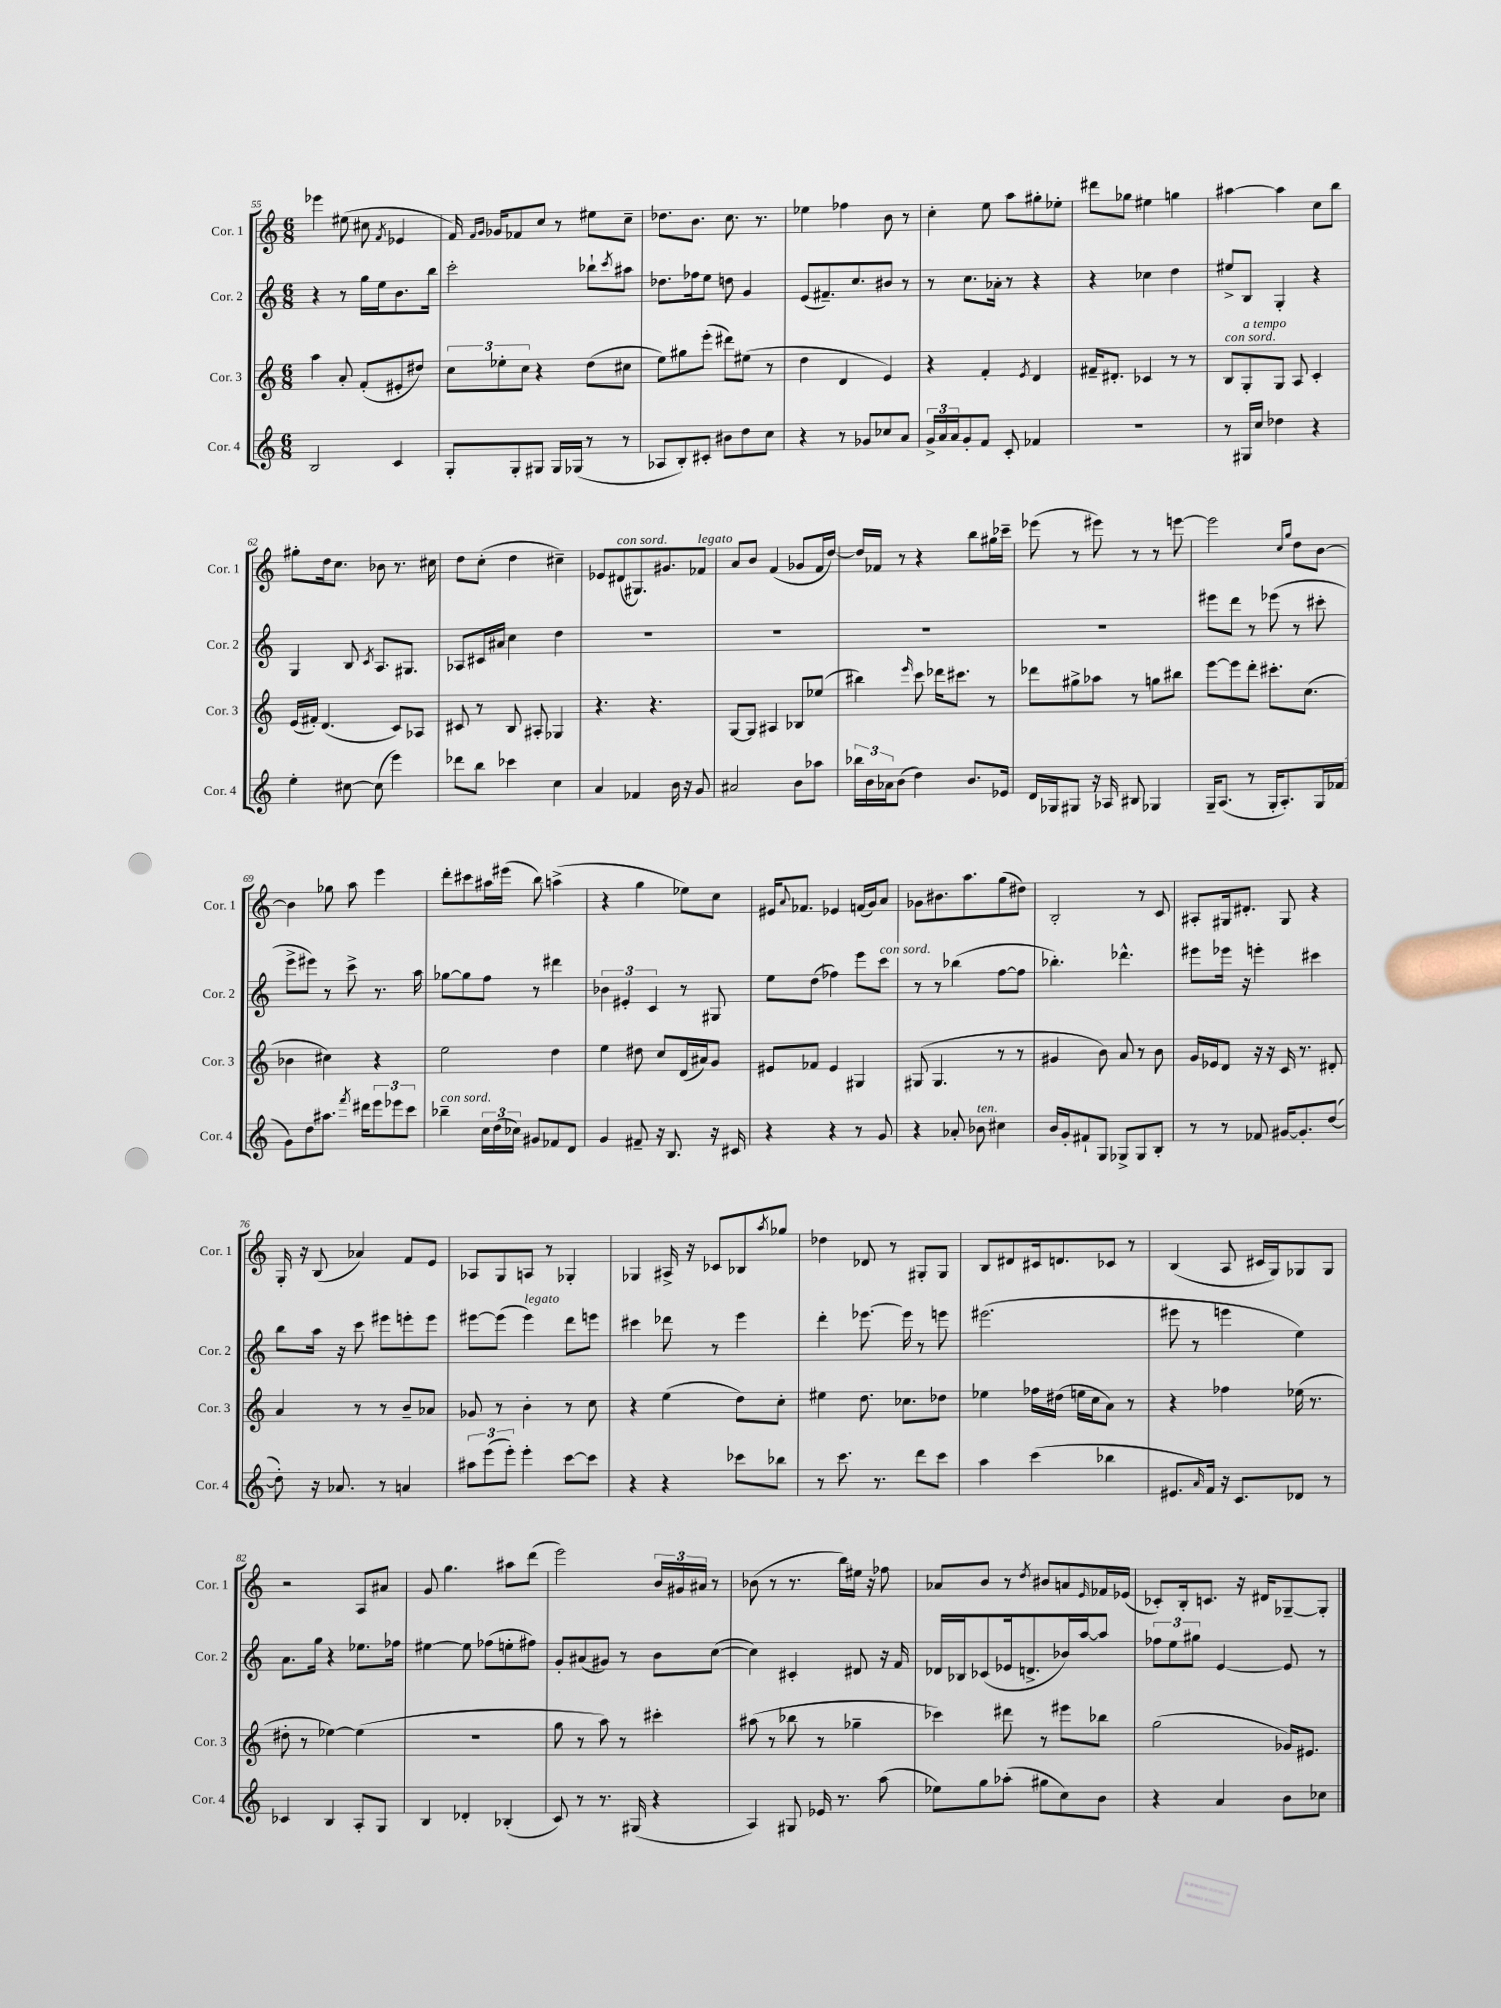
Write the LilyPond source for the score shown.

<<
\new StaffGroup <<
\new Staff = "s0" \with { instrumentName = "Cor. 1" shortInstrumentName = "Cor. 1" } {
    \clef treble \key c \major \numericTimeSignature \time 6/8
    ees'''4 eis''8( cis''8 \acciaccatura { f'8 } ees'4 |
    f'16) \grace { f'16 g'16 } ges'16 fes'8 c''8 r8 eis''8 c''8-- |
    des''8. b'8. c''8. r8. |
    ees''4 fes''4 b'8 r8 |
    c''4-. e''8 a''8 gis''8-. ees''8-. |
    dis'''8 ges''8 eis''4 g''4 |
    ais''4~ ais''4 c''8 b''8 |
    gis''8-. d''16 c''8. bes'8 r8. cis''16 |
    d''8 c''8-.( d''4 cis''4--) |
    ees'8 dis'8^\markup { \italic "con sord." }( gis8.) gis'8. fes'8^\markup { \italic "legato" } |
    a'8 b'8 f'4( ges'8 f'16 d''16~) |
    d''16 fes'16 r8 r4 b''8 gis''16 ces'''16-- |
    ees'''8( r8 eis'''8) r8 r8 e'''8~ |
    e'''2 \grace { c''16 g''16 } d''8 b'8~ |
    b'4 ges''8 a''8 e'''4 |
    d'''8-. cis'''8 ais''16 eis'''16( b''8) a''4->( |
    r4 g''4 ees''8) c''8 |
    eis'16 \appoggiatura { a'8 } fes'8. ees'4 f'16( g'16) a'8 |
    ges'8 bis'8. a''8. g''8( dis''8) |
    b2-. r8 c'8 |
    ais8-. gis16 dis'8.-. gis8 r4 |
    g16-. r16 b8( aes'4) f'8 e'8 |
    aes8 g8 a8 r8 ges4-. |
    ges4 ais16-> r16 ces'8 bes8 \acciaccatura { a''8 } ges''8 |
    des''4 des'8 r8 gis8-. gis8 |
    b8 dis'8 cis'16 d'8. ces'8 r8 |
    b4( a8 cis'16 g16) ges8 ges8 |
    r2 a8 ais'8 |
    g'8 g''4. ais''8 d'''8( |
    e'''2) \tuplet 3/2 { b'16 gis'16 ais'16 } r8 |
    bes'8( r8 r8. b''16) eis''16 r16 fes''8 |
    aes'8 b'8 r8 \acciaccatura { d''8 } bis'8 a'8 \grace { e'16 } fes'16 ees'16( |
    ces'8-.) b16-. c'8. r16 dis'16 ges8~-- ges8-. \bar "|." |
}
\new Staff = "s1" \with { instrumentName = "Cor. 2" shortInstrumentName = "Cor. 2" } {
    \clef treble \key c \major \numericTimeSignature \time 6/8
    r4 r8 g''16 e''16 b'8. b''16 |
    c'''2-. bes''8-! \acciaccatura { c'''8 } ais''8 |
    des''8. fes''16 e''8 d''8 g'4 |
    e'8( fis'8.--) c''8. bis'8 r8 |
    r8 c''8. aes'16-. r8 r4 |
    r4 ces''4 d''4 |
    eis''8-> b8 g4-. r4 |
    g4 b8 \acciaccatura { c'8 } a8. gis8. |
    aes8 cis'16 ais'16 c''4 d''4 |
    R2. |
    R2. |
    R2. |
    R2. |
    eis'''8 d'''8 r8 ees'''8( r8 cis'''8-. |
    e'''8-> eis'''8) r8 c'''8-> r8. a''16 |
    ges''8~ ges''8 f''8 r8 dis'''4 |
    \tuplet 3/2 { bes'4 eis'4-. c'4 } r8 gis8 |
    e''8 d''8( fes''4) e'''8 c'''8^\markup { \italic "con sord." } |
    r8 r8 bes''4( f''8~ f''8 |
    bes''4.-.) des'''4.-^ |
    eis'''8 ees'''16 r16 e'''4-. cis'''4 |
    b''8 a''16 r16 c'''8 eis'''8 e'''8-. e'''8 |
    eis'''8~ eis'''8( eis'''4^\markup { \italic "legato" }) d'''8 e'''8 |
    cis'''4 des'''8 r8 e'''4 |
    d'''4-. ees'''8.~ ees'''16 r8 e'''8 |
    eis'''2.( |
    eis'''8 r8 e'''4 e''4) |
    a'8. g''16 r4 ees''8. fes''16 |
    eis''4~ eis''8 fes''8( e''8-. fis''8) |
    g'8-. ais'8( gis'8) r8 b'8 c''8~( |
    c''4) cis'4-. dis'8 r16 f'16 |
    des'16 bes16 ces'8( ees'16 d'8.-> bes'16) a''16~ a''8 |
    \tuplet 3/2 { fes''8 e''8 gis''8 } e'4~ e'8 r8 \bar "|." |
}
\new Staff = "s2" \with { instrumentName = "Cor. 3" shortInstrumentName = "Cor. 3" } {
    \clef treble \key c \major \numericTimeSignature \time 6/8
    a''4 a'8-. f'8-.( eis'8-. dis''8) |
    \tuplet 3/2 { c''8 ees''8-. c''8 } r4 d''8( cis''8 |
    e''8) gis''8 e'''8-.( dis'''8) eis''8( r8 |
    d''4 d'4 e'4) |
    r4 f'4-. \acciaccatura { e'8 } d'4 |
    fis'16-- dis'8.-. ces'4 r8 r8 |
    b8^\markup { \italic "con sord." } g8-.^\markup { \italic "a tempo" } g8 a8 c'4-. |
    e'16( fis'16-.) d'4.( c'8) aes8 |
    cis'8 r8 b8 ais8-. ges4 |
    r4. r4. |
    g8~ g8 ais4 bes8 ees''8( |
    bis''4) \grace { e'''16 } c'''8 des'''16 cis'''8. r8 |
    des'''8 gis''8-> aes''8 r8 g''8 bis''8 |
    e'''8~ e'''8 d'''8-. cis'''8.-. c''8.( |
    bes'4 cis''4) r4 |
    e''2 d''4 |
    e''4 dis''8 c''8 d'16( ais'16) g'8 |
    eis'8 fes'8 eis'4 gis4 |
    gis8( gis4. r8 r8 |
    gis'4 b'8) a'8 r8 b'8 |
    g'16 ees'16 d'8 r16 r16 c'16 r8. dis'8-. |
    a'4 r8 r8 b'8-- aes'8 |
    ges'8 r8 b'4-. r8 c''8 |
    r4 e''4( d''8) c''8-. |
    eis''4 d''8. ces''8. des''8 |
    ees''4 fes''16 dis''16( e''16 c''16 a'8) r8 |
    r4 fes''4 ees''16( r8. |
    dis''8-. r8 ees''4~) ees''4( |
    R2. |
    g''8 r8 a''8) r8 cis'''4-. |
    ais''8( r8 bes''8 r8 ges''4-- |
    ces'''4) dis'''8 r8 eis'''8 bes''8 |
    g''2( ges'16) eis'8. \bar "|." |
}
\new Staff = "s3" \with { instrumentName = "Cor. 4" shortInstrumentName = "Cor. 4" } {
    \clef treble \key c \major \numericTimeSignature \time 6/8
    b2 c'4 |
    g8-. g8-. gis8 gis16 ges16( r8 r8 |
    aes8 b8-.) cis'8-. bis'8 d''8 c''8 |
    r4 r8 ges'8 ces''8 a'8 |
    \tuplet 3/2 { g'16-> a'16 a'16 } g'8-. f'8 c'8-. fes'4 |
    R2. |
    r8 gis16 c''16 des''4 r4 |
    e''4-. cis''8~ cis''8( e'''4) |
    des'''8 b''8 ces'''4 c''4 |
    a'4 fes'4 b'16 r16 g'8 |
    ais'2 b'8 aes''8 |
    \tuplet 3/2 { bes''16 b'16 aes'16 } b'8( d''4) b'8. ees'16 |
    d'16 ges16 gis8 r16 aes16 bis8 ges4 |
    g16-- a8.( r8 g16-. a8.-.) g16 fes'16( |
    g'8) d''8 ais''8. \acciaccatura { f'''8 } dis'''16 \tuplet 3/2 { e'''8 ees'''8 c'''8 } |
    bes''4--^\markup { \italic "con sord." } \tuplet 3/2 { c''16 d''16( ces''16) } gis'8 fes'8 d'8 |
    g'4 fis'8-- r16 b8. r16 cis'16 |
    r4 r4 r8 g'8 |
    r4 aes'8-. bes'8^\markup { \italic "ten." } cis''4 |
    b'16 g'16-. fis'8-! g8 ges8-> ges8 b8-. |
    r8 r8 fes'8 gis'16~ gis'8.-. d''8~( |
    d''8-.) r16 aes'8. r8 a'4 |
    \tuplet 3/2 { ais''8 e'''8( e'''8-.) } e'''4-. c'''8~ c'''8 |
    r4 r4 ces'''8 bes''8 |
    r8 c'''8. r8. d'''8 c'''8 |
    a''4 c'''4( bes''4 |
    eis'8. \grace { a'16 } f'16) r16 c'8. des'8 r8 |
    ces'4 b4 a8-. g8 |
    b4 des'4-. bes4-.( |
    c'8) r8 r8. gis16( r4 |
    a4) gis8 ees'16 r8. a''8( |
    ees''8) g''8 aes''8-.( gis''8 c''8) b'8 |
    r4 a'4 b'8 ces''8 \bar "|." |
}
>>
>>
\layout { \context { \Score currentBarNumber = #55 } }
